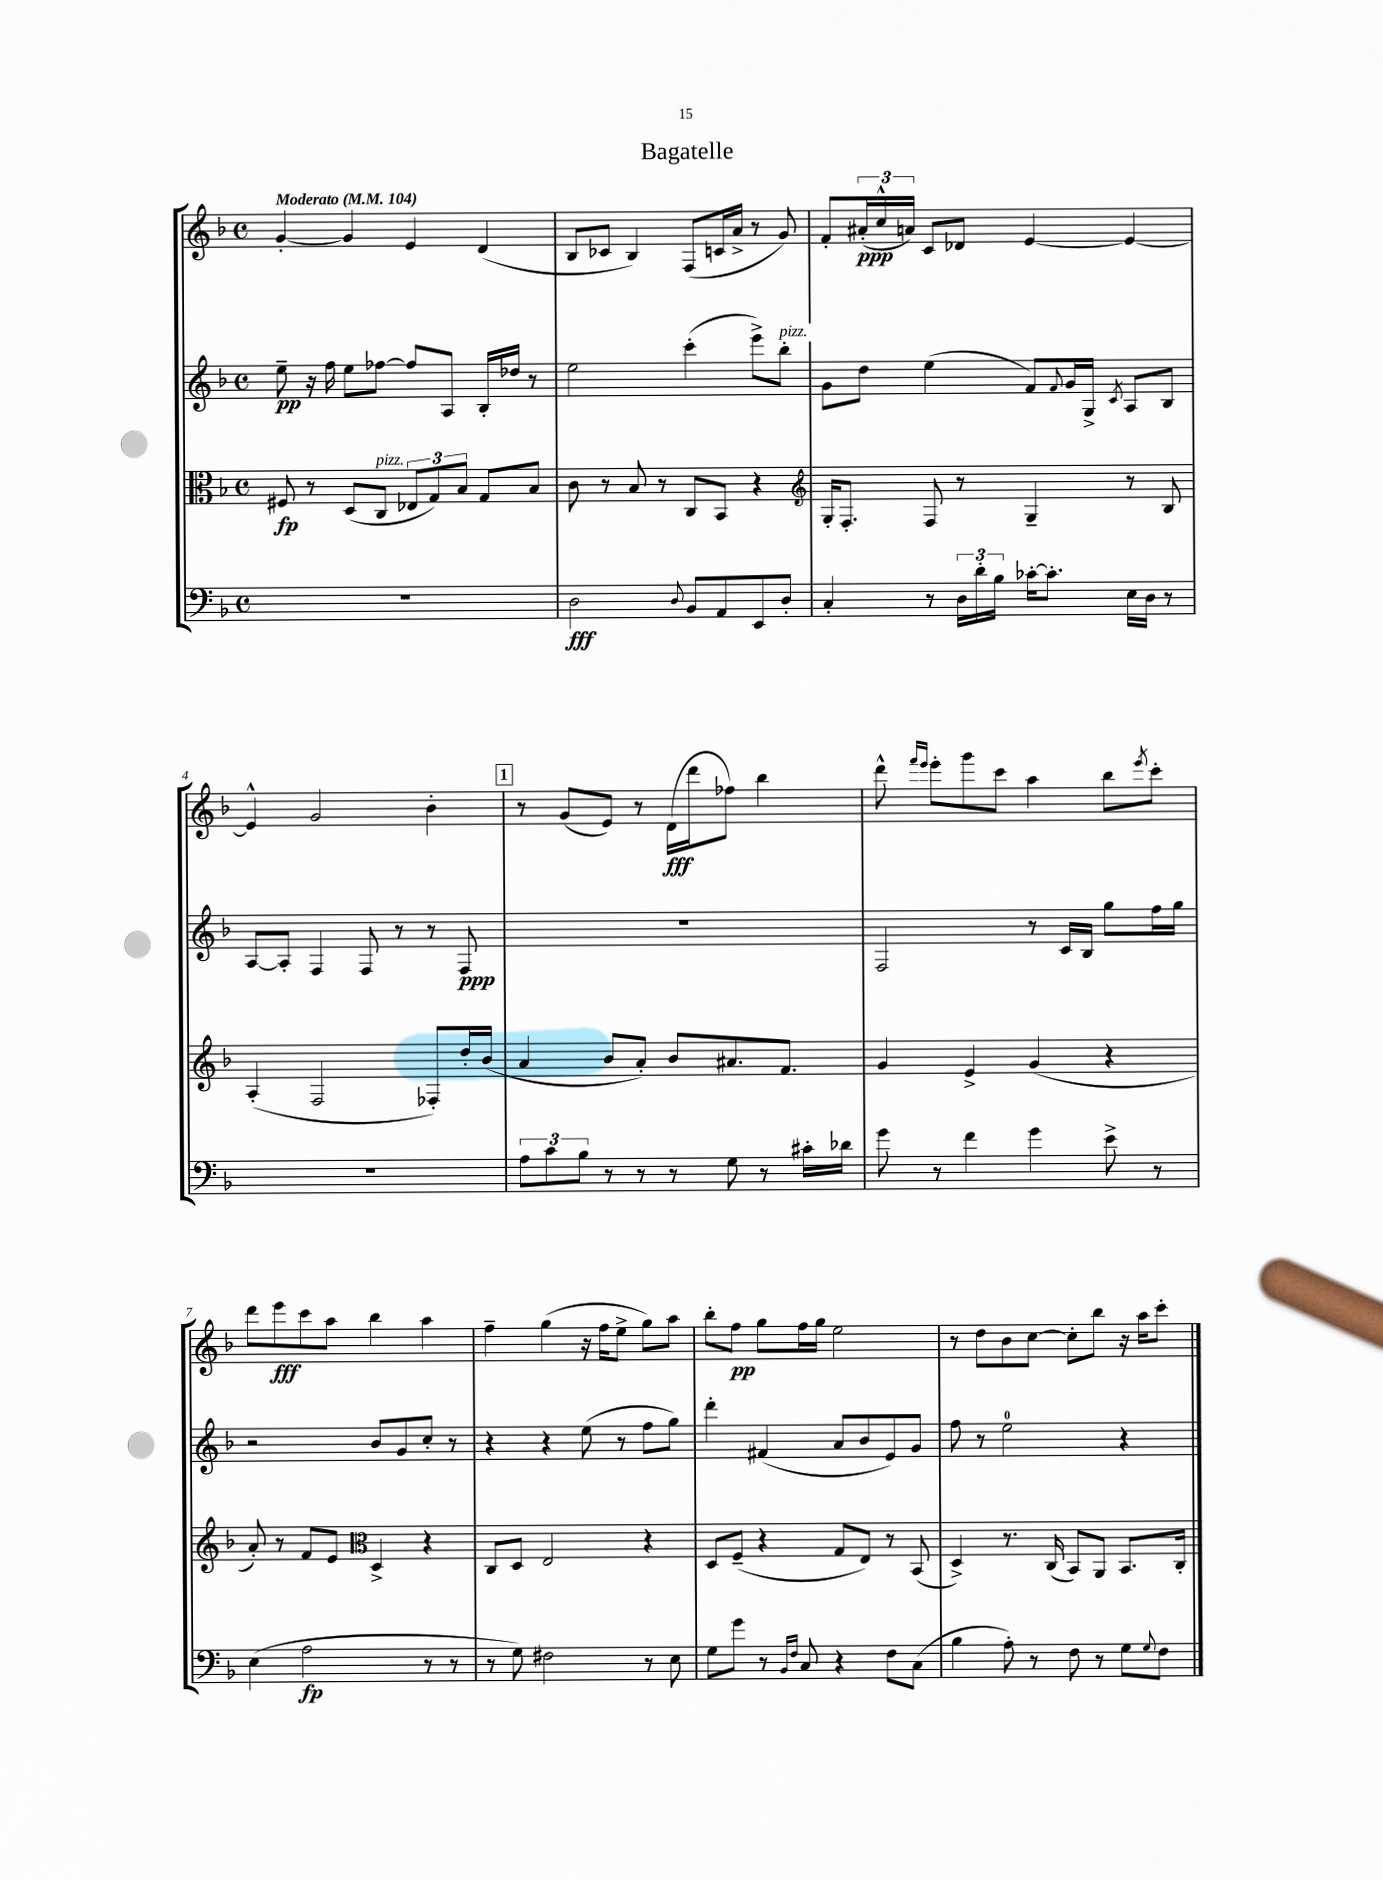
\header { title = "Bagatelle" }
<<
\new StaffGroup <<
\new Staff = "s0" {
    \clef treble \key f \major \defaultTimeSignature \time 4/4 \tempo "Moderato" 4 = 104
    g'4~-. g'4 e'4 d'4( |
    bes8 ces'8 bes4) f8( c'16 a'16-> r8 g'8) |
    f'8-. \tuplet 3/2 { ais'16-.\ppp( c''16-^ a'16) } c'8 des'8 e'4~ e'4~ |
    e'4-^ g'2 bes'4-. |
    \mark \markup { \box "1" } r8 g'8( e'8) r8 d'16\fff( d'''16 fes''8) bes''4 |
    d'''8-^ \grace { f'''16 e'''16 } e'''8-. g'''8 c'''8 a''4 bes''8 \acciaccatura { e'''8 } c'''8-. |
    d'''8 e'''8\fff c'''8 a''8 bes''4 a''4 |
    f''4-- g''4( r16 f''16 e''8-> g''8) a''8 |
    bes''8-. f''8\pp g''8 f''16 g''16 e''2 |
    r8 d''8 bes'8 c''8~ c''8-. bes''8 r16 a''16 c'''8-. \bar "|." |
}
\new Staff = "s1" {
    \clef treble \key f \major \defaultTimeSignature \time 4/4
    e''8--\pp r16 f''16 e''8 fes''8~ fes''8 a8 bes16-. des''16 r8 |
    e''2 c'''4-.( e'''8->) bes''8-.^\markup { \italic "pizz." } |
    g'8 d''8 e''4( f'8) \appoggiatura { f'8 } g'16 g16-> \acciaccatura { c'8 } a8 bes8 |
    a8~ a8-. f4 f8 r8 r8 f8\ppp |
    \mark \markup { \box "1" } R1 |
    f2 r8 c'16 bes16 g''8 f''16 g''16 |
    r2 bes'8 g'8 c''8-. r8 |
    r4 r4 e''8( r8 f''8 g''8) |
    d'''4-. fis'4( a'8 bes'8 e'8) g'8 |
    f''8 r8 e''2-0 r4 \bar "|." |
}
\new Staff = "s2" {
    \clef alto \key f \major \defaultTimeSignature \time 4/4
    fis8\fp r8 d8( c8^\markup { \italic "pizz." } \tuplet 3/2 { ees8 g8) bes8 } g8 bes8 |
    c'8 r8 bes8 r8 c8 bes,8 r4 |
    \clef treble g16-. f8.-. f8 r8 g4-- r8 bes8 |
    a4-.( f2 fes8-.) d''16-. bes'16( |
    \mark \markup { \box "1" } a'4 bes'8 a'8-.) bes'8 ais'8. f'8. |
    g'4 e'4-> g'4( r4 |
    a'8-.) r8 f'8 e'8 \clef alto d4-> r4 |
    c8 d8 e2 r4 |
    d8 f8--( r4 g8 e8) r8 bes,8( |
    d4->) r8. c16( bes,8) a,8 bes,8. c16-. \bar "|." |
}
\new Staff = "s3" {
    \clef bass \key f \major \defaultTimeSignature \time 4/4
    R1 |
    d2\fff \appoggiatura { d8 } bes,8 a,8 e,8 d8-. |
    c4-. r8 \tuplet 3/2 { d16 d'16-. bes16 } ces'16~-. ces'8.-. e16 d16 r8 |
    R1 |
    \mark \markup { \box "1" } \tuplet 3/2 { a8 c'8 bes8 } r8 r8 r8 g8 r8 cis'16-. des'16 |
    g'8 r8 f'4 g'4 e'8-> r8 |
    e4( a2\fp r8 r8 |
    r8 g8) fis2 r8 e8 |
    g8 g'8 r8 \grace { bes,16 f16 } c8 r4 f8 c8( |
    bes4 a8-.) r8 f8 r8 g8 \appoggiatura { g8 } f8 \bar "|." |
}
>>
>>
